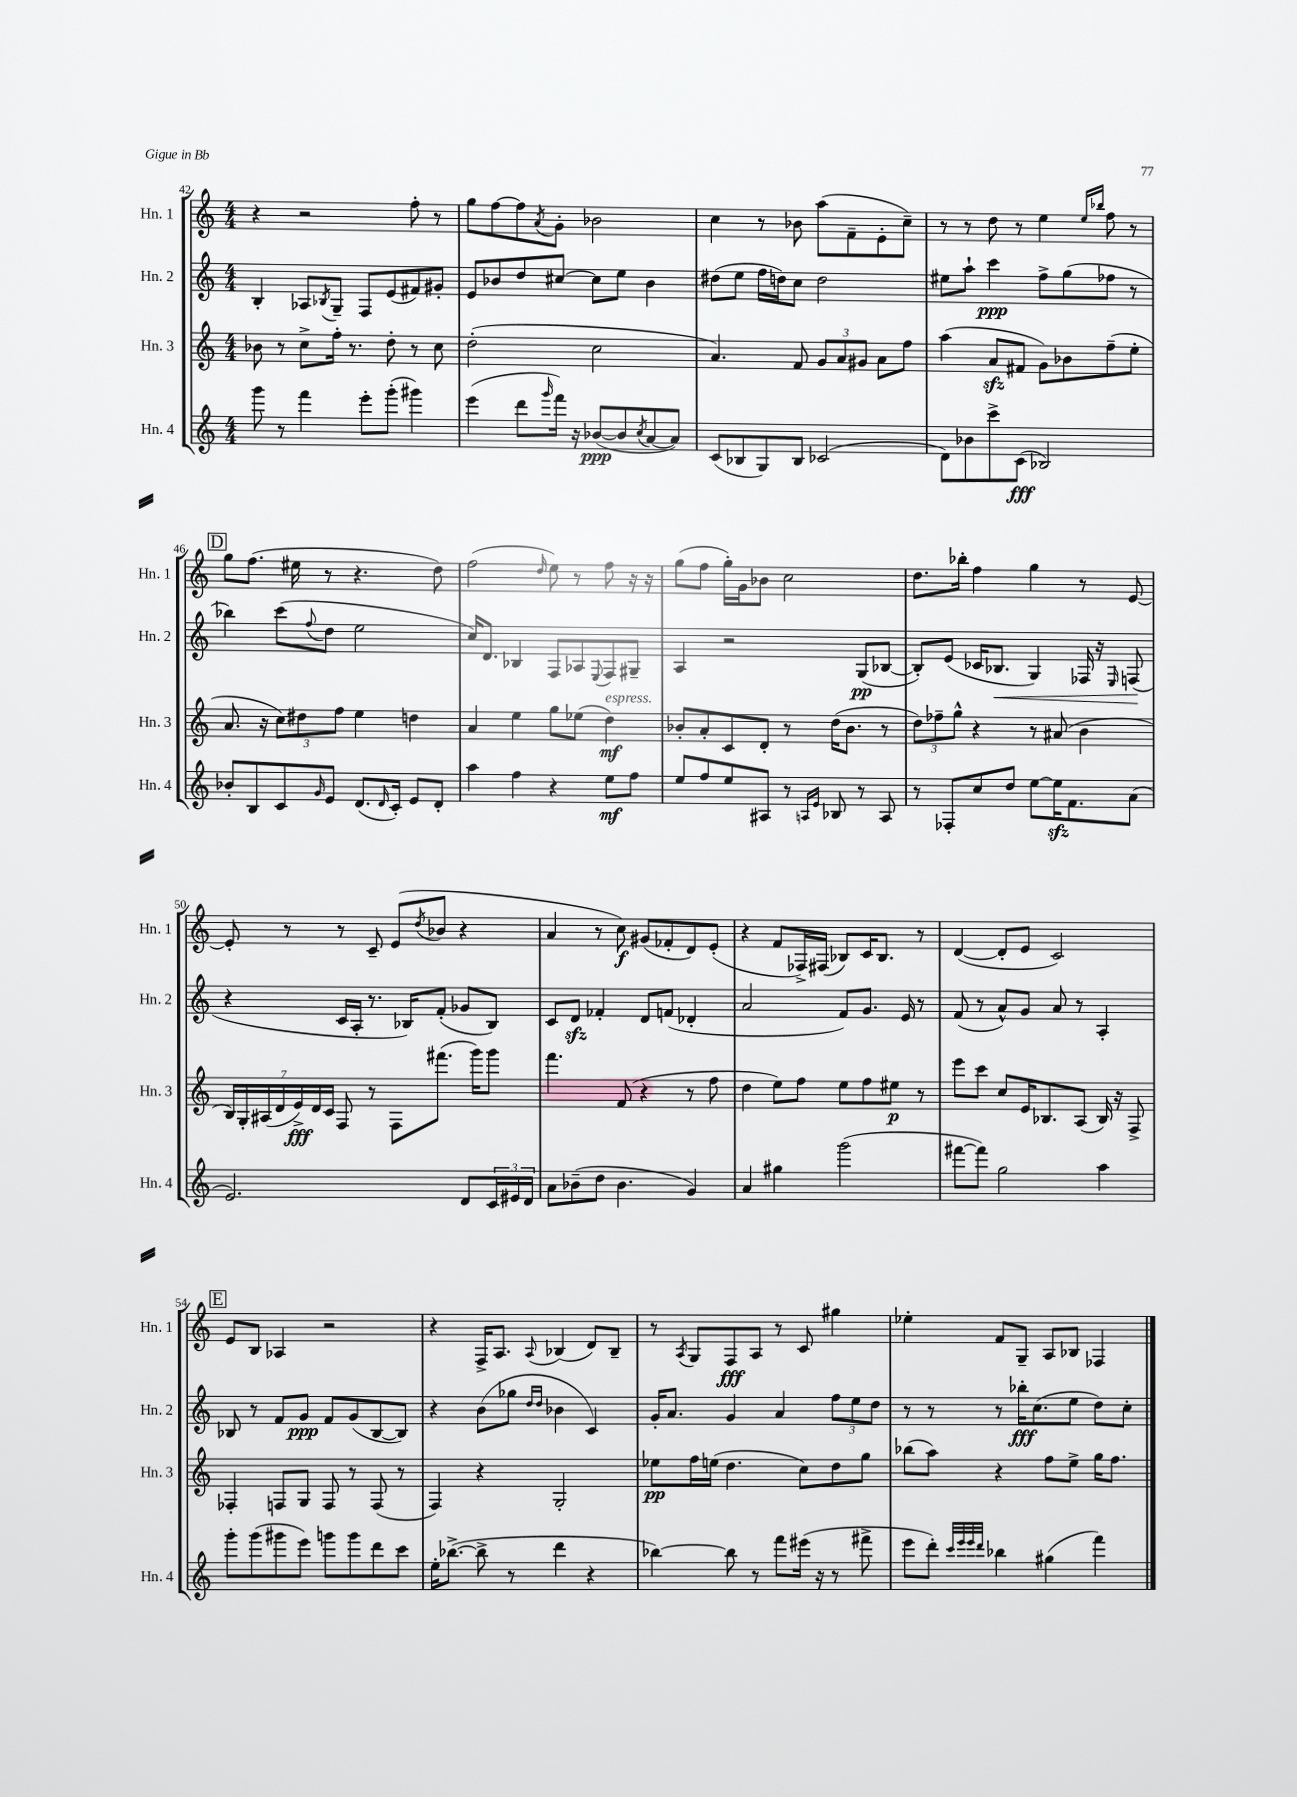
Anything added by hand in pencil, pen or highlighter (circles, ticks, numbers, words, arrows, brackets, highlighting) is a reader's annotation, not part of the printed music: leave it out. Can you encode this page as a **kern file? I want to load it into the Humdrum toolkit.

**kern	**kern	**kern	**kern
*staff4	*staff3	*staff2	*staff1
*clefG2	*clefG2	*clefG2	*clefG2
*k[]	*k[]	*k[]	*k[]
*M4/4	*M4/4	*M4/4	*M4/4
8ggg\	8b-\	4B'/	4r
8r	8r	.	.
4fff\	8cc^\L	8A-/L	2r
.	.	8qB-/	.
.	16ff'\Jk	8G~/J	.
.	8.r	.	.
8eee'\L	.	8F/L	.
(8ggg'\J	8dd'\	(8e/	.
4ggg#\)	8r	8f#/)	8ff'\
.	8cc\	8g#'/J	8r
=	=	=	=
(4eee\	(2dd'\	8e/L	8gg\L
.	.	8b-/	[8ff\
8ddd\L	.	8dd/	8ff\]
16qqggg/	.	.	8qa/
16fff\Jk)	.	[8cc#/J	8g'\J
16r	.	.	.
([8b-/L	2cc\	8cc#\]L	2b-\
8b-/]	.	8ee\J	.
8qcc/	.	.	.
[8a/	.	4b-\	.
8a/]J)	.	.	.
=	=	=	=
(8c/L	4.a/)	(8dd#\L	4cc\
8B-/	.	8ee\J	.
8G/)	.	16ff\LL	8r
.	.	16dd\J)	.
8B-/J	8f/	8cc\J	8b-\
(2c-/	12g/L	2dd\	(8aa\L
.	12a/	.	.
.	.	.	8f~\
.	12g#/J	.	.
.	8a\L	.	8e'\
.	8ff\J	.	8cc~\J)
=	=	=	=
8d\L)	(4aa\	8ee#\L	8r
8b-\	.	8aa`\J	8r
8ccc^\	8a/L	4ccc\	8dd\
(8c\J	8f#/J	.	8r
2B-/)	8g\L)	8ff^\L	4ee\
.	8b-\	(8gg\	.
.	.	.	16qqee/LL
.	.	.	16qqbb-/JJ
.	(8ff~\	8ff-\J	8ff\
.	8ee'\J	8r	8r
=	=	=	=
8b-'/L	8.a/	4bb-\)	8gg\L
8B/	.	.	(8.ff\J
.	16r	.	.
8c/	12cc\L)	(8ccc\L	.
.	.	.	16ee#\
.	12dd#\	.	.
16qqg/	.	8qqff/	.
8e/J	.	8dd\J	8r
.	12ff\J	.	.
(8.d/L	4ee\	2ee\	4.r
16qqd/	.	.	.
16c'/Jk)	.	.	.
8e/L	4dd\	.	.
8d'/J	.	.	8dd\)
=	=	=	=
4aa\	4a/	16cc/LK)	(2ff\
.	.	8.d/J	.
4ff\	4ee\	4B-/	.
.	.	.	16qqdd/
4r	8gg\L	8F/L	8ee\)
.	(8ee-\J	8A-/	8r
.	.	8qqE/	.
8ee\L	4dd\)	8F/	8ff\
8ff\J	.	8G#~/J	16r
.	.	.	16r
=	=	=	=
8ee/L	8b-'/L	4A/	(8gg\L
8ff/	8a'/	.	8ff\J
8ee/	8c/	2r	16gg'\LL)
.	.	.	16g\J
8A#/J	8d'/J	.	8b-\J
8r	8r	.	2cc\
16qqA/LL	.	.	.
16qqe/JJ	.	.	.
8B-/	(16dd\LK	.	.
.	8.b-\J	.	.
8r	.	(8G/L	.
8A/	8r	[8B-/J	.
=	=	=	=
8r	12dd\L)	8B-'/]L)	8.dd\L
.	12ff-~\	.	.
8F-'/L	.	(8e/J	.
.	12gg^^\J	.	.
.	.	.	16bb-'\Jk
8cc/	4r	16c-/LK	4ff\
.	.	8.B-/J	.
8dd/J	.	.	.
[8ee\L	8r	4G/)	4gg\
16ee\]K	(8a#/	.	.
8.f\	.	.	.
.	4b\	16F-/	8r
.	.	16r	.
.	.	16qqE/	.
(8a\J	.	(8F/	[8e/
=	=	=	=
2.e/)	28B/LL)	4r	8e'/]
.	28G'/	.	.
.	(28A#/	.	.
.	28d/	.	.
.	.	.	8r
.	28e^/)	.	.
.	28d/	.	.
.	28c/JJ	.	.
.	8F/	16c/LL	8r
.	.	16A'/JJ	.
.	8r	8.r	8c~/
.	8F\L	.	(8e/L
.	.	16B-/LK)	.
.	.	.	8qdd/
.	(8.fff#\J	(8f'/J	8b-/J
8d/L	.	8g-/L	4r
.	16ggg\LK)	.	.
24c/L	8ggg\J	8B-/J)	.
24e#/	.	.	.
24d/JJ	.	.	.
=	=	=	=
8a\L	4.fff\	8c/L	4a/
(8b-~\	.	8d/J	.
8dd\J	.	4f-'/	8r
4.b-\	(8f/	.	8cc\)
.	4r	8d/L	(8g#/L
.	.	(8f/J	8f-'/
4g/)	8r	4d-'/	8d/)
.	8ff\	.	(8e'/J
=	=	=	=
4a/	4dd\	2a/	4r
4gg#\	8ee\L)	.	8f/L
.	8ff\J	.	16F-^/L)
.	.	.	(16F#/JJ
(2ggg\	8ee\L	8f/L)	8B-/L)
.	8ff\	8.g/J	16c/K
.	.	.	8.B-/J
.	8ee#\J	.	.
.	.	16e/	.
.	8r	8r	8r
=	=	=	=
[8fff#\L	8eee\L	(8f/	([4d/
8fff#\]J)	8ccc\J	8r	.
2gg\	8cc/L	8a^^/L)	8d'/]L
.	16e/K	8g/J	8e/J
.	8.B-/	.	.
.	.	8a/	2c/)
.	(8A/J	8r	.
4aa\	16B-/)	4A'/	.
.	16r	.	.
.	8F^/	.	.
=	=	=	=
8ggg'\L	4F-'/	8B-/	8e/L
(8ggg\	.	8r	8B/J
8ggg#\	8F/L	8f/L	4A-/
8eee\J)	8G/J	8g/J	.
8ggg\L	8F/	8f/L	2r
8ggg\	8r	(8g/	.
8ddd\	(8F/	[8B-/	.
8ccc\J	8r	8B-/]J)	.
=	=	=	=
16ee'\LK	4F/)	4r	4r
([8.bb-^\J	.	.	.
8bb-^\]	4r	(8b\L	16F^/LK
.	.	.	8.A/J
8r	.	8gg-\J	.
.	.	16qqdd/LL	.
.	.	16qqdd/JJ	8qqA/
4ddd\	2G'/	4b-\	(4B-/
4r	.	4c/)	8d/L)
.	.	.	8B-~/J
=	=	=	=
[4bb-\)	8ee-\L	16g'/LK	8r
.	.	8.a/J	.
.	.	.	8qA/
.	16ff\L	.	8G/L
.	(16ee\JJ	.	.
8bb-\]	4.dd\	4g/	8F/
8r	.	.	8A/J
8fff\L	.	4a/	8r
(16eee#\Jk	8cc\L)	.	8c/
16r	.	.	.
8r	8dd\	12ff\L	4gg#\
.	.	12ee\	.
8fff#^\	8gg\J	.	.
.	.	12dd\J	.
=	=	=	=
8eee\L	(8bb-\L	8r	4ee-'\
8ddd'\J)	8aa\J)	8r	.
32qqccc/LLL	.	.	.
32qqeee/	.	.	.
32qqeee/	.	.	.
32qqddd/JJJ	.	.	.
4bb-\	4r	8r	8f/L
.	.	16bb-'\LK	8G~/J
.	.	(8.cc\	.
(4gg#\	8ff\L	.	8A/L
.	8ee^\J	8ee\J	8B-/J
4fff\)	16gg\LK	8dd\L)	4F-/
.	8.ff\J	.	.
.	.	8cc'\J	.
==	==	==	==
*-	*-	*-	*-
